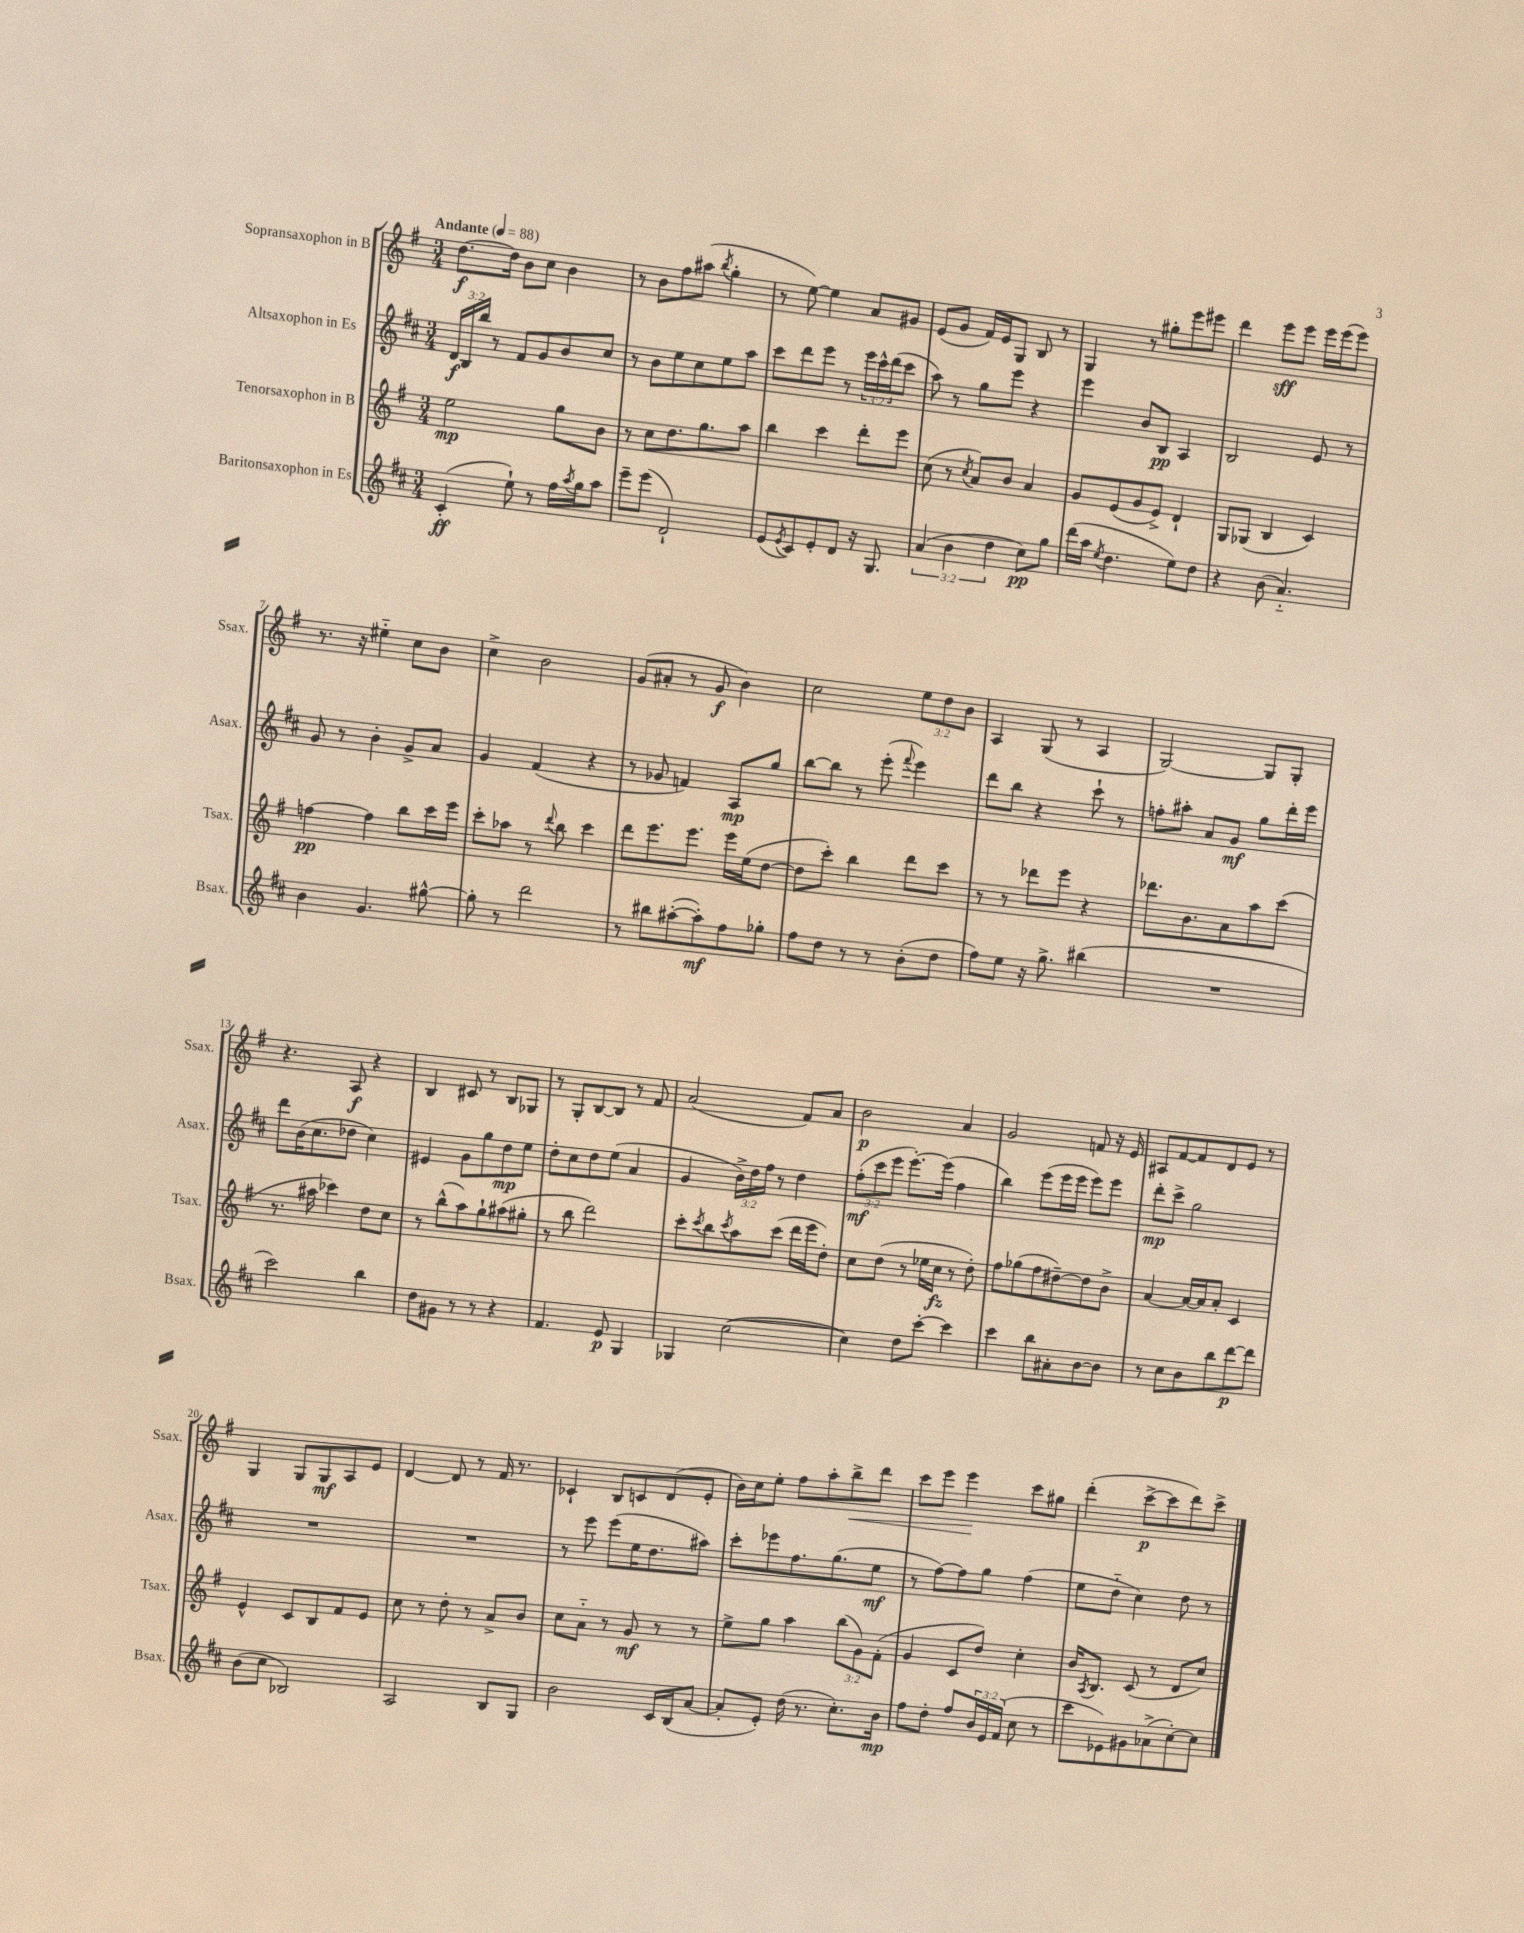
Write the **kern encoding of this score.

**kern	**kern	**kern	**kern
*staff4	*staff3	*staff2	*staff1
*clefG2	*clefG2	*clefG2	*clefG2
*k[f#c#]	*k[f#]	*k[f#c#]	*k[f#]
*M3/4	*M3/4	*M3/4	*M3/4
*MM88	*MM88	*MM88	*MM88
(4c#'	2ee	24d	[8.dd
.	.	24B	.
.	.	24bb	.
.	.	8r	.
.	.	.	16dd]
8ee`)	.	8f#	8b
8r	.	8g	8cc
16ff#	8gg	8b	4b
8qaa	.	.	.
16gg	.	.	.
8aa	8b	8cc#	.
=	=	=	=
8eee~	8r	8r	8r
(8eee	8cc	8b	8b
2d`)	8.dd	8ee	8ff#
.	.	8cc#	(8aa#
.	8.gg	.	.
.	.	.	8qbb
.	.	8ee	4gg'
.	8aa	8aa	.
=	=	=	=
(8e	4bb	8ccc#	8r
8qe	.	.	.
8c#)	.	8ddd	[8ee)
8e'	4ccc	8eee	4ee]
8d	.	8r	.
16r	8ddd'	24eee	8a
.	.	24ccc#^^	.
8.G	.	.	.
.	.	(24ddd	.
.	8eee	8ccc#	8g#
=	=	=	=
(6a	(8cc	8aa)	(8e
.	8r	8r	8g
6b	.	.	.
.	8qcc	.	.
.	8a)	8gg	16f#)
.	.	.	16e
6dd	.	.	.
.	8b	8eee	8G
8cc#)	4a	4r	8B
8gg	.	.	8r
=	=	=	=
(16ddd	8g	4eee	4G
16aa	.	.	.
8qee	.	.	.
4.dd	(8e	.	.
.	8g	8b	8r
.	8e^)	8B	8gg#'
8ee)	4d`	4A	8eee
8dd	.	.	8eee#
=	=	=	=
4r	8G	2B	4ddd
.	(8G-	.	.
(8b	4B	.	8eee
4.a'~)	.	.	8eee
.	4c)	8e	16eee
.	.	.	(16eee
.	.	8r	8eee)
=	=	=	=
4b	[4ff	8g	8.r
.	.	8r	.
.	.	.	16r
4.g	4ff]	4b'	4ee#'~
.	8bb	8g^	8cc
[8gg#^^	16ccc	8a	8b
.	16eee	.	.
=	=	=	=
8gg#']	8ccc'	4g	4cc^
8r	8aa-	.	.
2ddd	8r	(4f#	2b
.	8qqddd	.	.
.	8bb	.	.
.	4ccc	4r	.
=	=	=	=
8r	8ddd	8r	(8g
8bb#	8.eee	8g-	8a#'
([8aa#'	.	4f)	8r
.	8.eee	.	.
8aa#'])	.	.	8g
8ff#	16eee	8A	4b)
.	(16ee	.	.
8gg-'	[8dd	8gg	.
=	=	=	=
8ff#	8dd]	[8bb	2cc
8dd	8ccc')	8bb]	.
8r	4bb	8r	.
8r	.	(8eee'	.
.	.	8qqfff#	.
(8b'	8ddd	4eee)	12ee
.	.	.	12dd
8dd	8ccc	.	.
.	.	.	12b
=	=	=	=
8ff#)	8r	8ddd	4A
8ee	8r	8bb	.
16r	8ddd-	4r	(8G
8.gg^	.	.	.
.	8eee	.	8r
(4bb#	4r	8ccc#`	4A
.	.	8r	.
=	=	=	=
2.r	8.ddd-	8ff'	[2G)
.	.	8aa#'	.
.	8.b	.	.
.	.	8a	.
.	8a	8g	.
.	8aa	8gg	8G]
.	(8ccc	16ddd'	8G'
.	.	16eee	.
=	=	=	=
2ccc#)	8.r	8ddd	4.r
.	.	(16b	.
.	16aa#	8.cc#	.
.	4ccc-)	.	.
.	.	8dd-	8A
4bb	8dd	4cc#)	4r
.	8cc	.	.
=	=	=	=
8dd	8r	4e#	4B
8g#	(8bb^^	.	.
8r	8aa)	8g	8c#
8r	8gg`	8gg	8r
4r	(8aa#	8dd	8B
.	8gg#'	8ee	8G-
=	=	=	=
4.f#	8r	8dd'	8r
.	8bb	8cc#	8G'
.	2ddd)	8dd	[8B
8e	.	(8ee	8B]
4G	.	4a	8r
.	.	.	8f#
=	=	=	=
4G-	8ccc'	4g	(2a
.	8qccc	.	.
.	8bb	.	.
.	8qccc	.	.
([2cc#	8aa	24b^)	.
.	.	24dd	.
.	.	24ff#	.
.	(8ccc	8r	.
.	16ddd	4dd	8f#)
.	16eee	.	.
.	8dd')	.	8a
=	=	=	=
4cc#])	8cc	(12ff#'	2b
.	.	12ccc#	.
.	(8dd	.	.
.	.	12eee	.
8dd	8r	[8.eee')	.
[8ccc#'	16ee-	.	.
.	16cc	(16eee]	.
4ccc#]	8r	4ff#	4a
.	8dd')	.	.
=	=	=	=
4ccc#	8ff#	4bb)	2g
.	(8gg-	.	.
8bb	8ff#	(8eee	.
8a#'	[8dd#~)	16eee	.
.	.	16eee	.
[8b	8dd#]	8eee)	8f
8b]	8b^	8eee	16r
.	.	.	16e
=	=	=	=
8r	[4a	8ddd'	8A#
8cc#	.	8ccc#^	[8f#
8b	16a_	2gg	8f#]
.	16a]	.	.
8bb	8a'	.	8d
[8ddd	4c	.	8e
8ddd]	.	.	8r
=	=	=	=
(8b	4e^^	2.r	4G
8cc#	.	.	.
2B-)	8c	.	8G
.	8B	.	8G
.	8f#	.	8A
.	8e	.	8e
=	=	=	=
2A	8cc	2.r	[4d
.	8r	.	.
.	8dd'	.	8d]
.	8r	.	8r
8B	8a^	.	16f#
.	.	.	8.r
8G	8b	.	.
=	=	=	=
2b	8cc	8r	4c-`
.	8a'~	8eee	.
.	8r	(8eee	8B
.	8g	16ee	8c
.	.	8.dd	.
16c#	8r	.	(8d
(16B	.	.	.
[8a	8r	8aa#)	8e'
=	=	=	=
8a']	8ee^	8ccc#'	16b)
.	.	.	16cc
8e')	8gg	8eee-	8ee'
(16dd	4aa	8.ff#	8ff#
8.r	.	.	.
.	.	.	8aa'
.	.	(8.gg	.
8.cc#')	(12bb	.	8bb^
.	12g)	.	.
.	.	8ee	8ddd
.	(12f#'	.	.
16b	.	.	.
=	=	=	=
8ff#	4g	8r	8ccc
8dd'	.	[8ff#)	8eee
8ff#	8c	8ff#]	4eee
24b	8dd)	8gg	.
24e	.	.	.
(24f#	.	.	.
8cc#	4cc'	(4ff#	8ccc
8r	.	.	8gg#
=	=	=	=
8ccc#	16b	8ee	(4ddd'
.	8qA	.	.
.	8.B	.	.
8e-)	.	8dd'~	.
8g#	(8c	4cc#)	[8ccc^
(8a-^	8r	.	8ccc]
[8cc#')	8d	8dd	8ddd)
8cc#]	8cc)	8r	8ccc^
==	==	==	==
*-	*-	*-	*-
